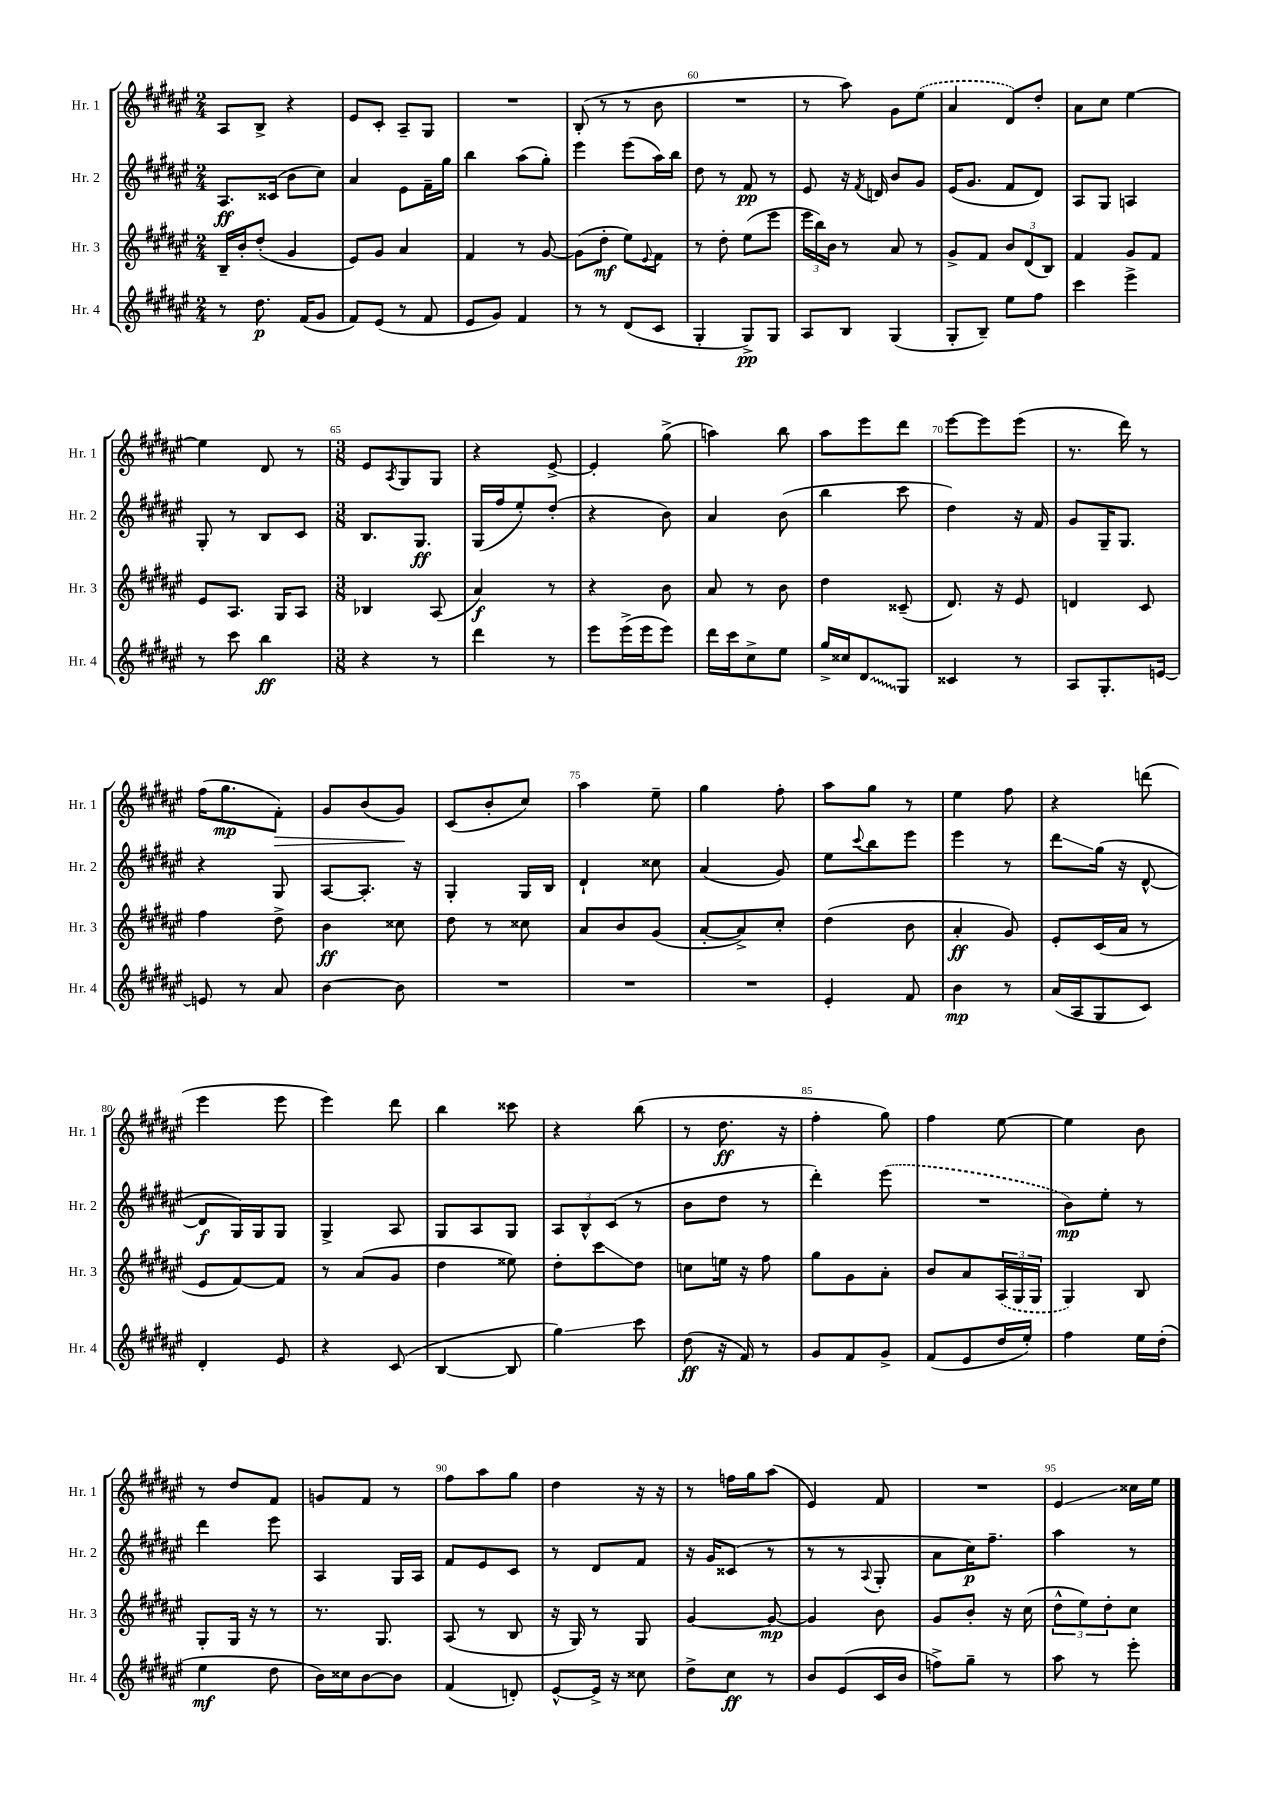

**kern	**kern	**kern	**kern
*staff4	*staff3	*staff2	*staff1
*clefG2	*clefG2	*clefG2	*clefG2
*k[f#c#g#d#a#e#]	*k[f#c#g#d#a#e#]	*k[f#c#g#d#a#e#]	*k[f#c#g#d#a#e#]
*M2/4	*M2/4	*M2/4	*M2/4
8r	16B~	8.A#	8A#
.	16b'	.	.
8.dd#	(8dd#'	.	8B^
.	.	(16c##	.
.	4g#	8b	4r
(16f#	.	.	.
8g#	.	8cc#)	.
=	=	=	=
8f#)	8e#)	4a#	8e#
(8e#	8g#	.	8c#'
8r	4a#	8e#	8A#~
8f#	.	16f#~	8G#
.	.	16gg#	.
=	=	=	=
8e#	4f#	4bb	2r
8g#)	.	.	.
4f#	8r	(8aa#	.
.	[8g#	8gg#')	.
=	=	=	=
8r	(8g#]	4eee#	(8B'
8r	8dd#'	.	8r
(8d#	8ee#)	(8eee#	8r
.	8qqe#	.	.
8c#	8f#	16aa#)	8b
.	.	16bb	.
=	=	=	=
4G#'	8r	8dd#	2r
.	8dd#'	8r	.
8G#^)	(8ee#	8f#	.
8G#	8eee#	8r	.
=	=	=	=
8A#	24eee#	8e#	8r
.	24bb)	.	.
.	24b	.	.
8B	8r	16r	8aa#)
.	.	8qf#	.
.	.	16d	.
(4G#	8a#	8b	8g#
.	8r	8g#	(8ee#
=	=	=	=
8G#'	8g#^	(16e#	4a#
.	.	8.g#	.
8B~)	8f#	.	.
8ee#	12b	8f#	8d#)
.	(12d#	.	.
8ff#	.	8d#)	8dd#'
.	12B)	.	.
=	=	=	=
4ccc#	4f#	8A#	8a#
.	.	8G#	8cc#
4eee#^	8g#	4A	[4ee#
.	8f#	.	.
=	=	=	=
8r	8e#	8G#'	4ee#]
8ccc#	8.A#	8r	.
4bb	.	8B	8d#
.	16G#	.	.
.	8A#	8c#	8r
=	=	=	=
*M3/8	*M3/8	*M3/8	*M3/8
4r	4B-	8.B	8e#
.	.	.	8qA#
.	.	.	8G#
.	.	8.G#	.
8r	(8A#	.	8G#
=	=	=	=
4ddd#	4a#)	(16G#	4r
.	.	16ff#	.
.	.	8ee#')	.
8r	8r	(8dd#'	[8e#^
=	=	=	=
8eee#	4r	4r	4e#']
(16eee#^	.	.	.
16eee#	.	.	.
8eee#)	8b	8b)	(8gg#^
=	=	=	=
16ddd#	8a#	4a#	4aa)
16ccc#	.	.	.
8cc#^	8r	.	.
8ee#	8b	(8b	8bb
=	=	=	=
16gg#^	4dd#	4bb	8aa#
16cc##	.	.	.
8d#	.	.	8eee#
8G#	(8c##~	8ccc#	8ddd#
=	=	=	=
4c##	8.d#)	4dd#)	[8eee#
.	.	.	8eee#]
.	16r	.	.
8r	8e#	16r	(8eee#
.	.	16f#	.
=	=	=	=
8A#	4d	8g#	8.r
8.G#'	.	16G#~	.
.	.	8.G#	16ddd#)
.	8c#	.	8r
[16e	.	.	.
=	=	=	=
8e]	4ff#	4r	(16ff#
.	.	.	8.gg#
8r	.	.	.
8a#	8dd#^	8G#	8f#')
=	=	=	=
[4b	4b	[8A#	8g#
.	.	8.A#']	(8b
8b]	8cc##	.	8g#)
.	.	16r	.
=	=	=	=
4.r	8dd#	4G#'	(8c#
.	8r	.	8b'
.	8cc##	16G#	8cc#)
.	.	16B	.
=	=	=	=
4.r	8a#	4d#`	4aa#
.	8b	.	.
.	(8g#	8cc##	8ee#~
=	=	=	=
4.r	[8a#'	(4a#	4gg#
.	8a#^])	.	.
.	8cc#'	8g#)	8ff#'
=	=	=	=
4e#'	(4dd#	8ee#	8aa#
.	.	8qqccc#	.
.	.	8bb	8gg#
8f#	8b	8eee#	8r
=	=	=	=
4b	4a#'	4eee#	4ee#
8r	8g#)	8r	8ff#
=	=	=	=
(16a#	8e#'	8ddd#	4r
16A#	.	.	.
8G#	(16c#	(16gg#	.
.	16a#	16r	.
8c#)	8r	[8d#^^	(8ddd
=	=	=	=
4d#'	8e#	8d#]	4eee#
.	[8f#)	16G#)	.
.	.	16G#	.
8e#	8f#]	8G#	8eee#
=	=	=	=
4r	8r	4G#^	4eee#)
.	(8a#	.	.
(8c#	8g#	8A#	8ddd#
=	=	=	=
[4B	4dd#	8G#	4bb
.	.	8A#	.
8B]	8ee##)	8G#	8ccc##
=	=	=	=
4gg#)	8dd#'	12A#	4r
.	.	12B^^	.
.	8ccc#	.	.
.	.	(12c#	.
8ccc#	8dd#	8r	(8bb
=	=	=	=
(8dd#	8cc	8b	8r
16r	16ee	8dd#	8.dd#
16f#)	16r	.	.
8r	8ff#	8r	.
.	.	.	16r
=	=	=	=
8g#	8gg#	4ddd#')	4ff#'
8f#	8g#	.	.
8g#^	8a#'	(8eee#	8gg#)
=	=	=	=
(8f#	8b	4.r	4ff#
8e#	8a#	.	.
16dd#	(24A#	.	[8ee#
.	24G#	.	.
16ee#')	.	.	.
.	24G#	.	.
=	=	=	=
4ff#	4G#)	8b)	4ee#]
.	.	8ee#'	.
16ee#	8B	8r	8b
(16dd#'	.	.	.
=	=	=	=
4ee#	8G#'	4ddd#	8r
.	16G#	.	8dd#
.	16r	.	.
8dd#	8r	8eee#	8f#
=	=	=	=
16b)	8.r	4A#	8g
16cc##	.	.	.
[8b	.	.	8f#
.	8.G#	.	.
8b]	.	16G#	8r
.	.	16A#	.
=	=	=	=
(4f#	(8A#	8f#	8ff#
.	8r	8e#	8aa#
8d')	8B	8c#	8gg#
=	=	=	=
[8e#^^	16r	8r	4dd#
.	16G#)	.	.
16e#^]	8r	8d#	.
16r	.	.	.
8cc##	8G#	8f#	16r
.	.	.	16r
=	=	=	=
8dd#^	[4g#	16r	8r
.	.	16g#	.
8cc#	.	(8c##	16ff
.	.	.	16gg#
8r	8g#_	8r	(8aa#
=	=	=	=
8b	4g#]	8r	4e#)
(8e#	.	8r	.
.	.	8qqA#	.
16c#	8b	8G#'	8f#
16b	.	.	.
=	=	=	=
8ff^)	8g#	8a#	4.r
8gg#~	8b'	16cc#)	.
.	.	8.ff#~	.
8r	16r	.	.
.	(16cc#	.	.
=	=	=	=
8aa#	12dd#^^	4aa#	4e#
.	12ee#)	.	.
8r	.	.	.
.	12dd#'	.	.
8eee#'	8cc#	8r	16cc##
.	.	.	16ee#
==	==	==	==
*-	*-	*-	*-
